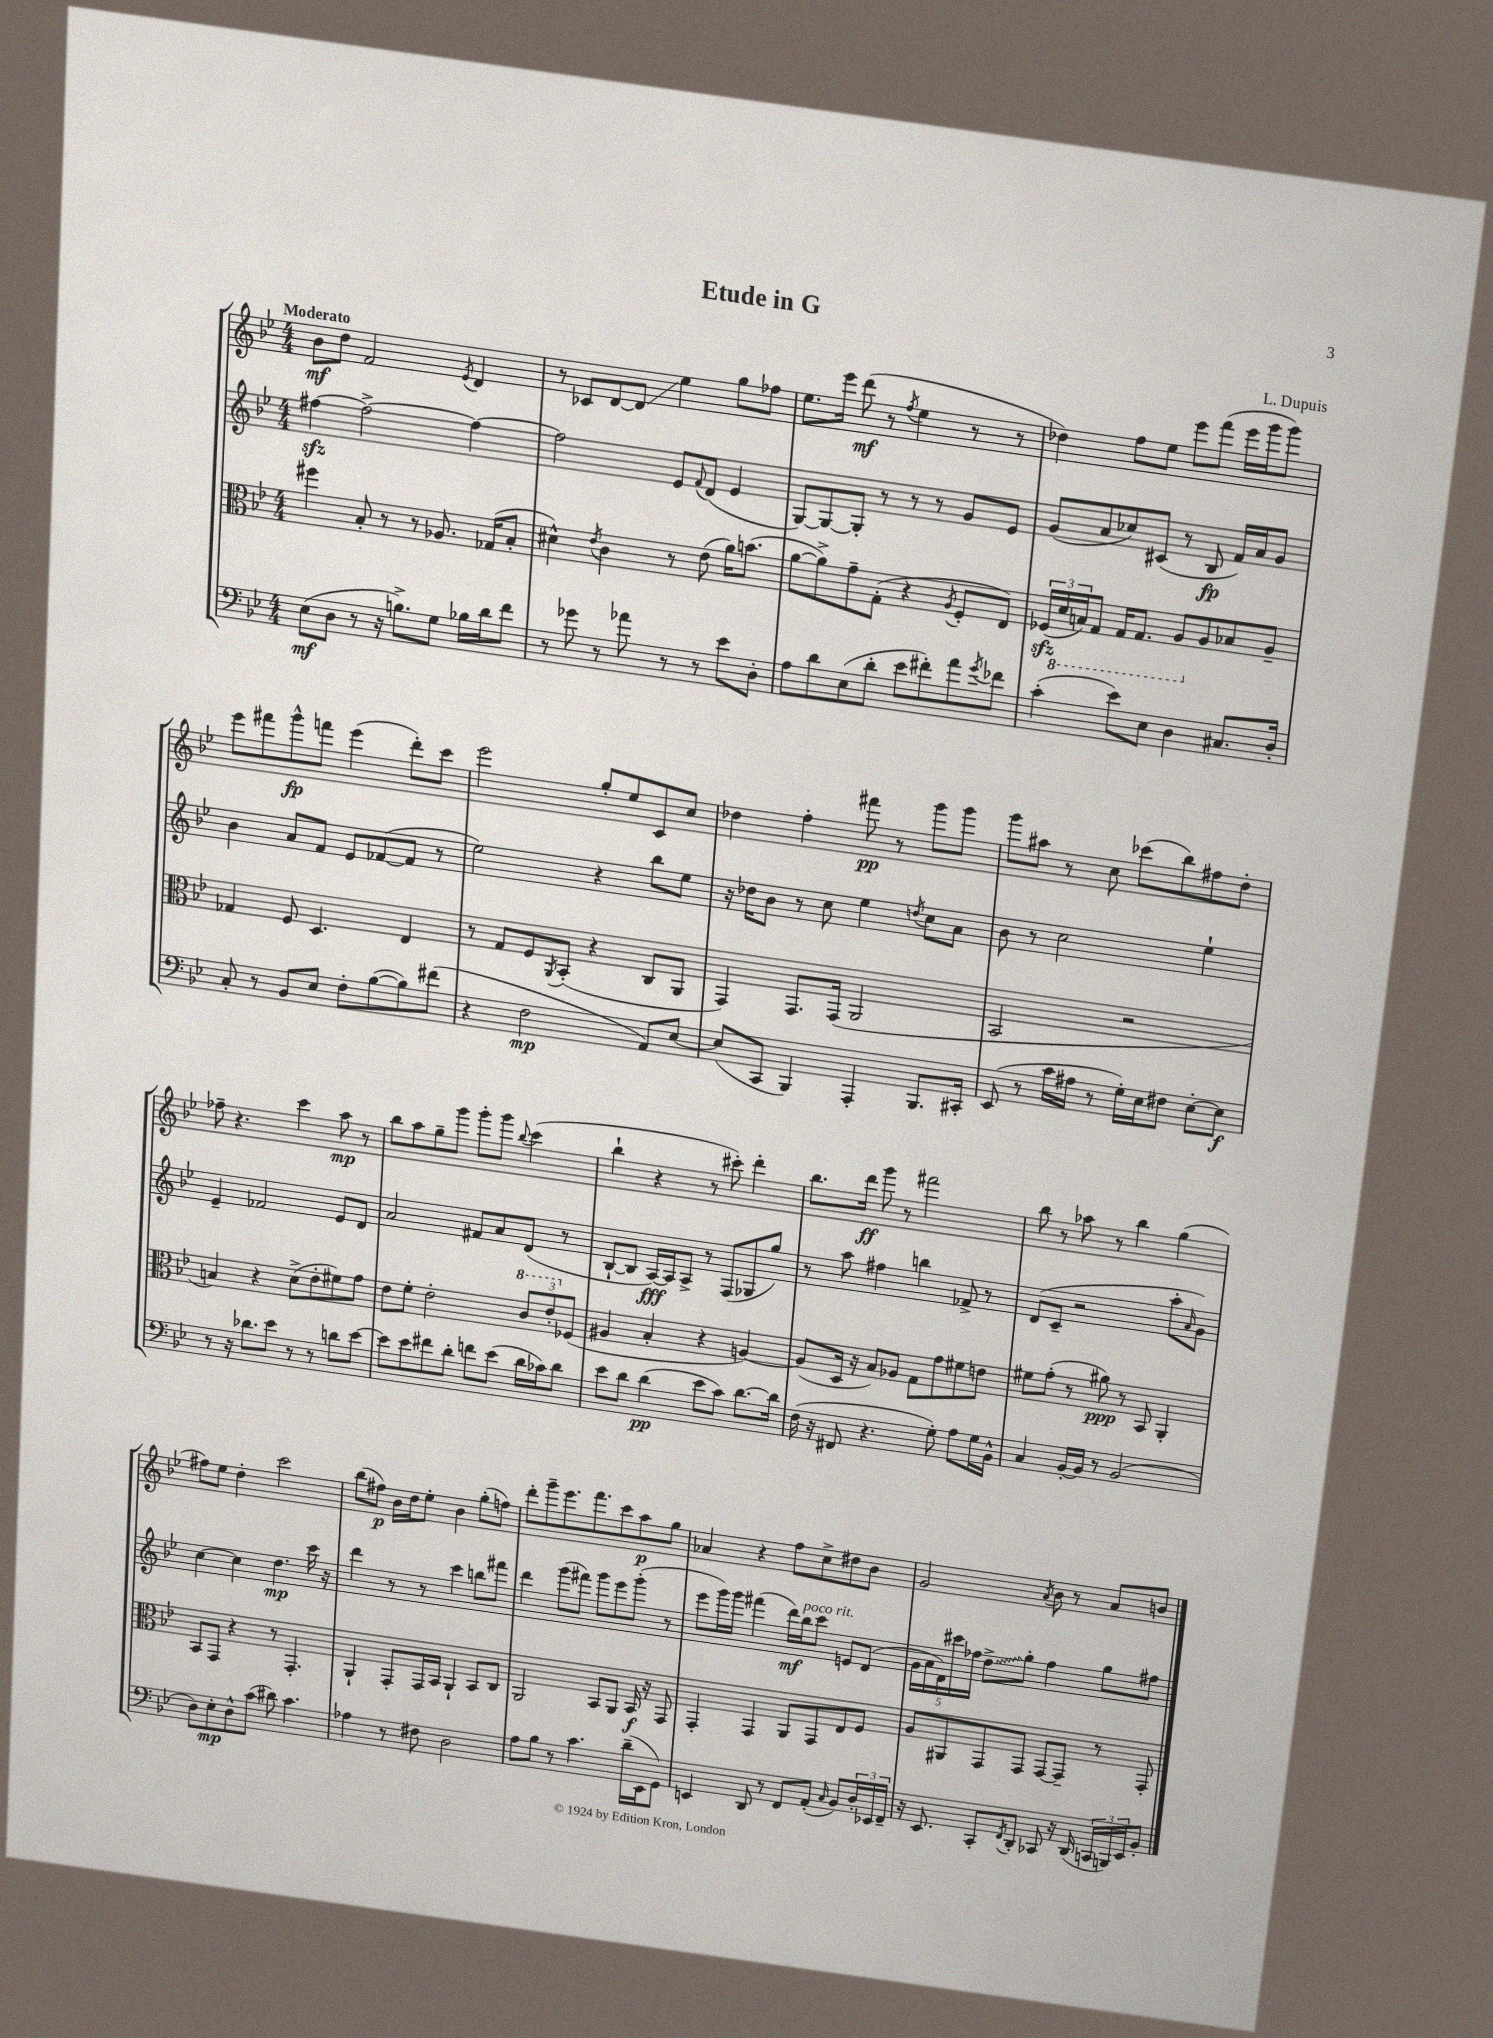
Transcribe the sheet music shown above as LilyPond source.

\header { title = "Etude in G" composer = "L. Dupuis" }
<<
\new StaffGroup <<
\new Staff = "s0" {
    \clef treble \key bes \major \numericTimeSignature \time 4/4 \tempo "Moderato"
    bes'8\mf d''8 f'2 \acciaccatura { ees'8 } d'4 |
    r8 ces'8 d'8~ d'8\glissando ees''4 g''8 fes''8 |
    ees''8. ees'''16 d'''8\mf( r8 \acciaccatura { f''8 } ees''4 r8 r8 |
    des''4) f''8 ees''8 ees'''8 f'''8( ees'''16 g'''16 g'''8) |
    ees'''8 fis'''8 g'''8-^\fp f'''8 ees'''4( d'''8-.) c'''8 |
    ees'''2 g''8-. ees''8 c'8 c''8 |
    des''4 f''4-. fis'''8\pp r8 g'''8 g'''8 |
    g'''8 ais''8 r8 c''8 ces'''8( bes''8) fis''8 d''8-. |
    fes''8-- r4. c'''4 a''8\mp r8 |
    bes''8 a''8 g''8-- g'''8 g'''8-. g'''8 \appoggiatura { bes''8 } c'''4( |
    bes''4-! r4 r8 cis'''8-.) d'''4-. |
    bes''8. d'''16\ff g'''8 r8 fis'''2 |
    bes''8 r8 aes''8 r8 bes''4 g''4( |
    fis''8) ees''8 d''4-. c'''2 |
    bes''8( fis''8\p) bes'16 d''16 ees''8-. bes'4 g''8-.( f''8) |
    d'''8-. g'''8-- ees'''8. f'''8. c'''8 a''8\p g''8 |
    aes'4 r4 f''8 c''8-> dis''8 bes'8 |
    g'2 \acciaccatura { a'8 } bes'8 r8 a'8 b'8 \bar "|." |
}
\new Staff = "s1" {
    \clef treble \key bes \major \numericTimeSignature \time 4/4
    fis''4~\sfz fis''2~-> fis''4~ |
    fis''2 ees'8 \appoggiatura { f'8 } d'8( ees'4 |
    g8~) g8~ g8-. r8 r8 r8 g'8 ees'8 |
    g'8( a'8 ces''8) cis'8( r8 bes8\fp f'16) a'16 g'8 |
    bes'4 a'8 f'8 ees'8 fes'8~( fes'8 r8 |
    ees''2) r4 bes''8 ees''8 |
    r16 des''16 bes'8 r8 c''8 ees''4 \acciaccatura { d''8 } c''8 a'8 |
    bes'8 r8 c''2 ees''4-! |
    ees'4-- fes'2 ees'8 d'8 |
    a'2 fis'8 a'8 d'8( r8 |
    bes8~-! bes8 a16~\fff) a16 a8-> r8 f8( ges8 g''8) |
    r8 a''8 fis''4 b''4 fes'8-> r8 |
    d'8( c'8-- r2 a''8-. \grace { a'16 } g'8) |
    c''4~ c''4 d''4.\mp c'''16 r16 |
    d'''4 r8 r8 c'''4 b''8 fis'''8 |
    d'''4 g'''8( fis'''8) g'''8 ees'''8 g'''8-.( r8 |
    ees'''8 g'''16) g'''16 fis'''4( d'''16\mf) bes''16^\markup { \italic "poco rit." } c'''8 e'8 d'8( |
    \tuplet 5/4 { g'16 a'16 d'16) cis'''16 fes''16 } \once \override Glissando.style = #'zigzag d''8->\glissando g''8-. fes''4 g''8 fis''8 \bar "|." |
}
\new Staff = "s2" {
    \clef alto \key bes \major \numericTimeSignature \time 4/4
    fis''4 bes8-. r8 r8 aes8. ges16( bes8-. |
    dis'4-^) \acciaccatura { ees'8 } c'4 r8 ees'8( a'16) b'8.( |
    a'8~ a'8->) g'8-- g8-.( r4 \acciaccatura { a8 } f8-. ees8) |
    \tuplet 3/2 { fes16\sfz( \ottava #-1 d16 b,16) } g,8 g,16 g,8. a,8 \ottava #0 a8 bes!8 a8-- |
    ges4 f8 d4. ees4 |
    r8 g8 f8 \acciaccatura { a,8 } bes,8-.( r4 c8 a,8 |
    g,4) g,8. g,16( a,2 |
    bes,2 r2 |
    b4) r4 d'8->( ees'8-. fis'8) g'8 |
    ees'8 f'8-. ees'2-. \tuplet 3/2 { \ottava #1 c''8 ees''8-. \ottava #0 fes8( } |
    ais4 bes4-. r4 a4~) |
    a8( d16 r16 bes8) aes8 g8 g'8 fis'8 e'8 |
    fis'8 g'8-.( r8 ais'8\ppp) r8 bes,8 a,4-. |
    bes,8 g,8 r4 r8 g,4.-. |
    a,4-! g,8-. g,16 bes,16 a,4-! bes,8 c8 |
    a,2 bes,8 a,8 bes,16\f r16 g,8 |
    g,4-. g,4 a,8 g,8 ees8 f8 |
    a8 ais,8 g,8 g,8 g,8~ g,8-- r8 g,8-. \bar "|." |
}
\new Staff = "s3" {
    \clef bass \key bes \major \numericTimeSignature \time 4/4
    ees8\mf( d8 r8 r16 b8.->) g8 bes16 d'16 f'8 |
    r8 ges'8 r8 aes'8 r8 r8 ees'8 d8-. |
    a8 d'8 ees8( d'8-. ees'8 fis'8-.) a'8 \acciaccatura { g'8 } fes'8 |
    c'4-.( ees'8) ees8 d4 cis8. d16-. |
    c8-. r8 bes,8 ees8 f8-. bes8~( bes8) fis'8( |
    r4 f2\mp a,8) ees8~ |
    ees8( c,8 bes,,4) a,,4-. bes,,8. cis,16-. |
    ees,8( r8 c'16 ais16 r8 g16-.) ees16 fis8 ees8~-. ees8\f |
    r8 r16 des'8. ees'8 r8 r8 d'8 ees'8~ |
    ees'8 ees'8 fis'8 d'8-. f'8 ees'8( d'16 ces'16) d'8 |
    ees'8 d'8 d'4\pp( ees'8 c'8) d'8.~ d'16 |
    f16( r16 fis,8 r4. g8-.) a8 g16 bes,16-^ |
    c4 bes,16~-. bes,16 r8 bes,2( |
    d8) ees8-.\mp d8-^ c'8( dis'8) c'4. |
    aes4 r8 fis8 d2 |
    a8 bes8 r8 c'4. d'16--( ees,16 g,8) |
    e,4 d,8 r8 f,8 a,8-.( \grace { c16 } bes,8) \tuplet 3/2 { d16-. ees,16 f,16-- } |
    r16 ees,8. c,8-. \acciaccatura { f,8 } d,8-. ces,8 r16 d,16( \tuplet 3/2 { c,16 b,,16) ees,16 } bes,8-. \bar "|." |
}
>>
>>
\layout { \context { \Score \remove "Bar_number_engraver" } }
